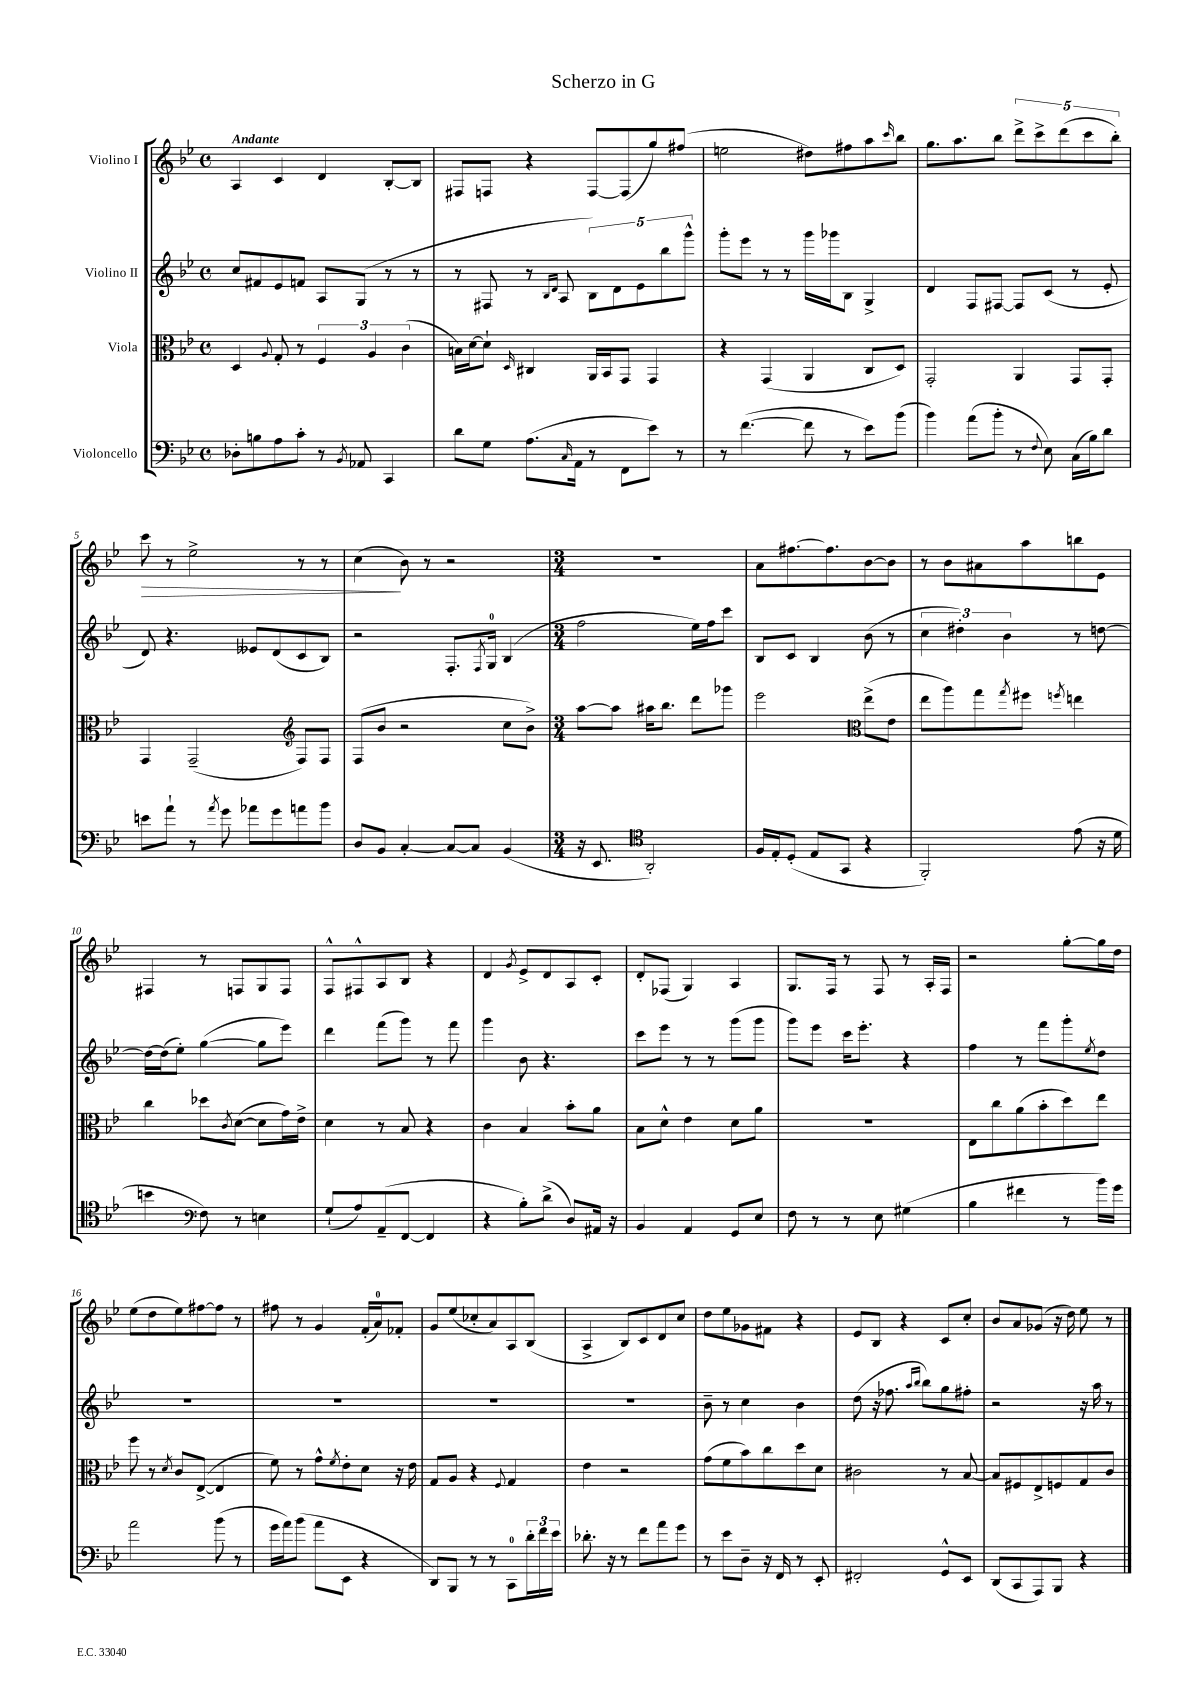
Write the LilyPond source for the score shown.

\header { title = "Scherzo in G" }
<<
\new StaffGroup <<
\new Staff = "s0" \with { instrumentName = "Violino I" } {
    \clef treble \key bes \major \defaultTimeSignature \time 4/4 \tempo "Andante"
    a4 c'4 d'4 bes8~-. bes8 |
    fis8 f8 r4 f8~ f8( g''8) fis''8( |
    e''2 dis''8) fis''8 a''8 \grace { c'''16 } bes''8 |
    g''8. a''8. bes''8 \tuplet 5/4 { d'''8-> c'''8-> d'''8( c'''8 bes''8-.) } |
    c'''8\> r8 ees''2-> r8 r8 |
    c''4\!( bes'8) r8 r2 |
    \numericTimeSignature \time 3/4 R2. |
    a'8 fis''8.~ fis''8. bes'8~ bes'8 |
    r8 bes'8 ais'8 a''8 b''8 ees'8 |
    fis4 r8 f8 g8 f8 |
    f8-^ fis8-^ a8 bes8 r4 |
    d'4 \acciaccatura { g'8 } ees'8-> d'8 a8 c'8-. |
    d'8-. fes8( g4) a4 |
    g8. f16 r8 f8 r8 a16-. f16 |
    r2 g''8~-. g''16 d''16 |
    ees''8( d''8 ees''8) fis''8~ fis''8 r8 |
    fis''8 r8 g'4 f'16-.( a'16-0) fes'8-. |
    g'8 ees''8( ces''8-. a'8) a8 bes8( |
    a4-> bes8) c'8 d'8 c''8 |
    d''8 ees''8 ges'8 fis'8 r4 |
    ees'8 bes8 r4 c'8 c''8-. |
    bes'8 a'8 ges'8( r16 d''16) ees''8 r8 \bar "|." |
}
\new Staff = "s1" \with { instrumentName = "Violino II" } {
    \clef treble \key bes \major \defaultTimeSignature \time 4/4
    c''8 fis'8 ees'8 f'8 a8 g8( r8 r8 |
    r8 fis8 r8 \grace { bes16 d'16 } a8 \tuplet 5/4 { bes8) d'8 ees'8 bes''8 g'''8-^ } |
    g'''8-. ees'''8 r8 r8 g'''16 ges'''16 bes8 g4-> |
    d'4 f8 fis8~ fis8 c'8( r8 ees'8-. |
    d'8) r4. eeses'8 d'8( c'8 bes8) |
    r2 f8.-. \acciaccatura { f8 } g16-0 bes4( |
    \numericTimeSignature \time 3/4 f''2 ees''16) f''16 c'''8 |
    bes8 c'8 bes4 bes'8( r8 |
    \tuplet 3/2 { c''4 dis''4-.) bes'4 } r8 d''8~ |
    d''16~ d''16( ees''8-.) g''4~( g''8 ees'''8) |
    d'''4 f'''8( g'''8) r8 f'''8 |
    g'''4 bes'8 r4. |
    c'''8 ees'''8 r8 r8 g'''8( g'''8 |
    g'''8) ees'''8 c'''16 ees'''8.-. r4 |
    f''4 r8 f'''8 g'''8-. \acciaccatura { ees''8 } d''8 |
    R2. |
    R2. |
    R2. |
    R2. |
    bes'8-- r8 c''4 bes'4 |
    d''8( r16 fes''8. \grace { a''16 bes''16 } bes''8) g''8 fis''8-. |
    r2 r16 a''16 r8 \bar "|." |
}
\new Staff = "s2" \with { instrumentName = "Viola" } {
    \clef alto \key bes \major \defaultTimeSignature \time 4/4
    d4 \appoggiatura { a8 } g8-. r8 \tuplet 3/2 { f4 a4 c'4( } |
    b16) d'16~ d'8-! \grace { d16 } cis4 a,16 bes,16 g,8 g,4 |
    r4 g,4( a,4 c8 d8) |
    g,2-. a,4 g,8 g,8-. |
    g,4 g,2--( \clef treble f8) f8 |
    f8( bes'8 r2 c''8 bes'8->) |
    \numericTimeSignature \time 3/4 a''8~ a''8 ais''16 bes''8. d'''8 ges'''8 |
    ees'''2 \clef alto ees''8->( ees'8 |
    ees''8 a''8) g''8 \acciaccatura { g''8 } fis''8 \acciaccatura { f''8 } e''4 |
    c''4 des''8 \acciaccatura { c'8 } d'8~( d'8 g'16) ees'16-> |
    d'4 r8 bes8 r4 |
    c'4 bes4 bes'8-. a'8 |
    bes8 d'8-^ ees'4 d'8 a'8 |
    R2. |
    ees8 c''8 a'8( bes'8-. d''8) ees''8 |
    f''8 r8 \acciaccatura { d'8 } c'8 ees8~->( ees4 |
    f'8) r8 g'8-^ \acciaccatura { f'8 } ees'8-. d'8 r16 ees'16 |
    g8 a8 r4 \appoggiatura { f8 } g4 |
    ees'4 r2 |
    g'8( f'8 bes'8) c''8 d''8 d'8 |
    cis'2 r8 bes8~ |
    bes8 fis8 ees8-> f8 g8 c'8 \bar "|." |
}
\new Staff = "s3" \with { instrumentName = "Violoncello" } {
    \clef bass \key bes \major \defaultTimeSignature \time 4/4
    des8-. b8 a8 c'8-. r8 \acciaccatura { bes,8 } aes,8 c,4 |
    d'8 g8 a8.( \grace { c16 } a,16 r8 f,8 ees'8) r8 |
    r8 f'4.~( f'8 r8 ees'8) bes'8( |
    bes'4) a'8( bes'8-. r8 \appoggiatura { f8 } ees8) c16( bes16) d'8 |
    e'8 a'8-! r8 \acciaccatura { a'8 } g'8 aes'8 g'8 a'8 bes'8 |
    d8 bes,8 c4~-. c8~ c8 bes,4( |
    \numericTimeSignature \time 3/4 r16 ees,8. \clef tenor a,2-.) |
    f16 ees16-. d8-.( ees8 g,8 r4 |
    f,2-.) ees'8( r16 d'16 |
    b'4 \clef bass f8) r8 e4 |
    g8-!( a8) a,8--( f,8~ f,4 |
    r4 bes8-.) d'8->( d8) ais,16 r16 |
    bes,4 a,4 g,8 ees8 |
    f8 r8 r8 ees8 gis4( |
    bes4 fis'4 r8 bes'16) g'16 |
    a'2 bes'8( r8 |
    g'16 a'16) bes'8( a'8 ees,8 r4 |
    d,8) bes,,8 r8 r8 c,8-0 \tuplet 3/2 { d'16-. f'16 ees'16 } |
    des'8.-. r16 r8 f'8 a'8 g'8 |
    r8 ees'8 d8-- r16 f,16 r8 ees,8-. |
    fis,2-. g,8-^ ees,8 |
    d,8( c,8 a,,8) bes,,8 r4 \bar "|." |
}
>>
>>
